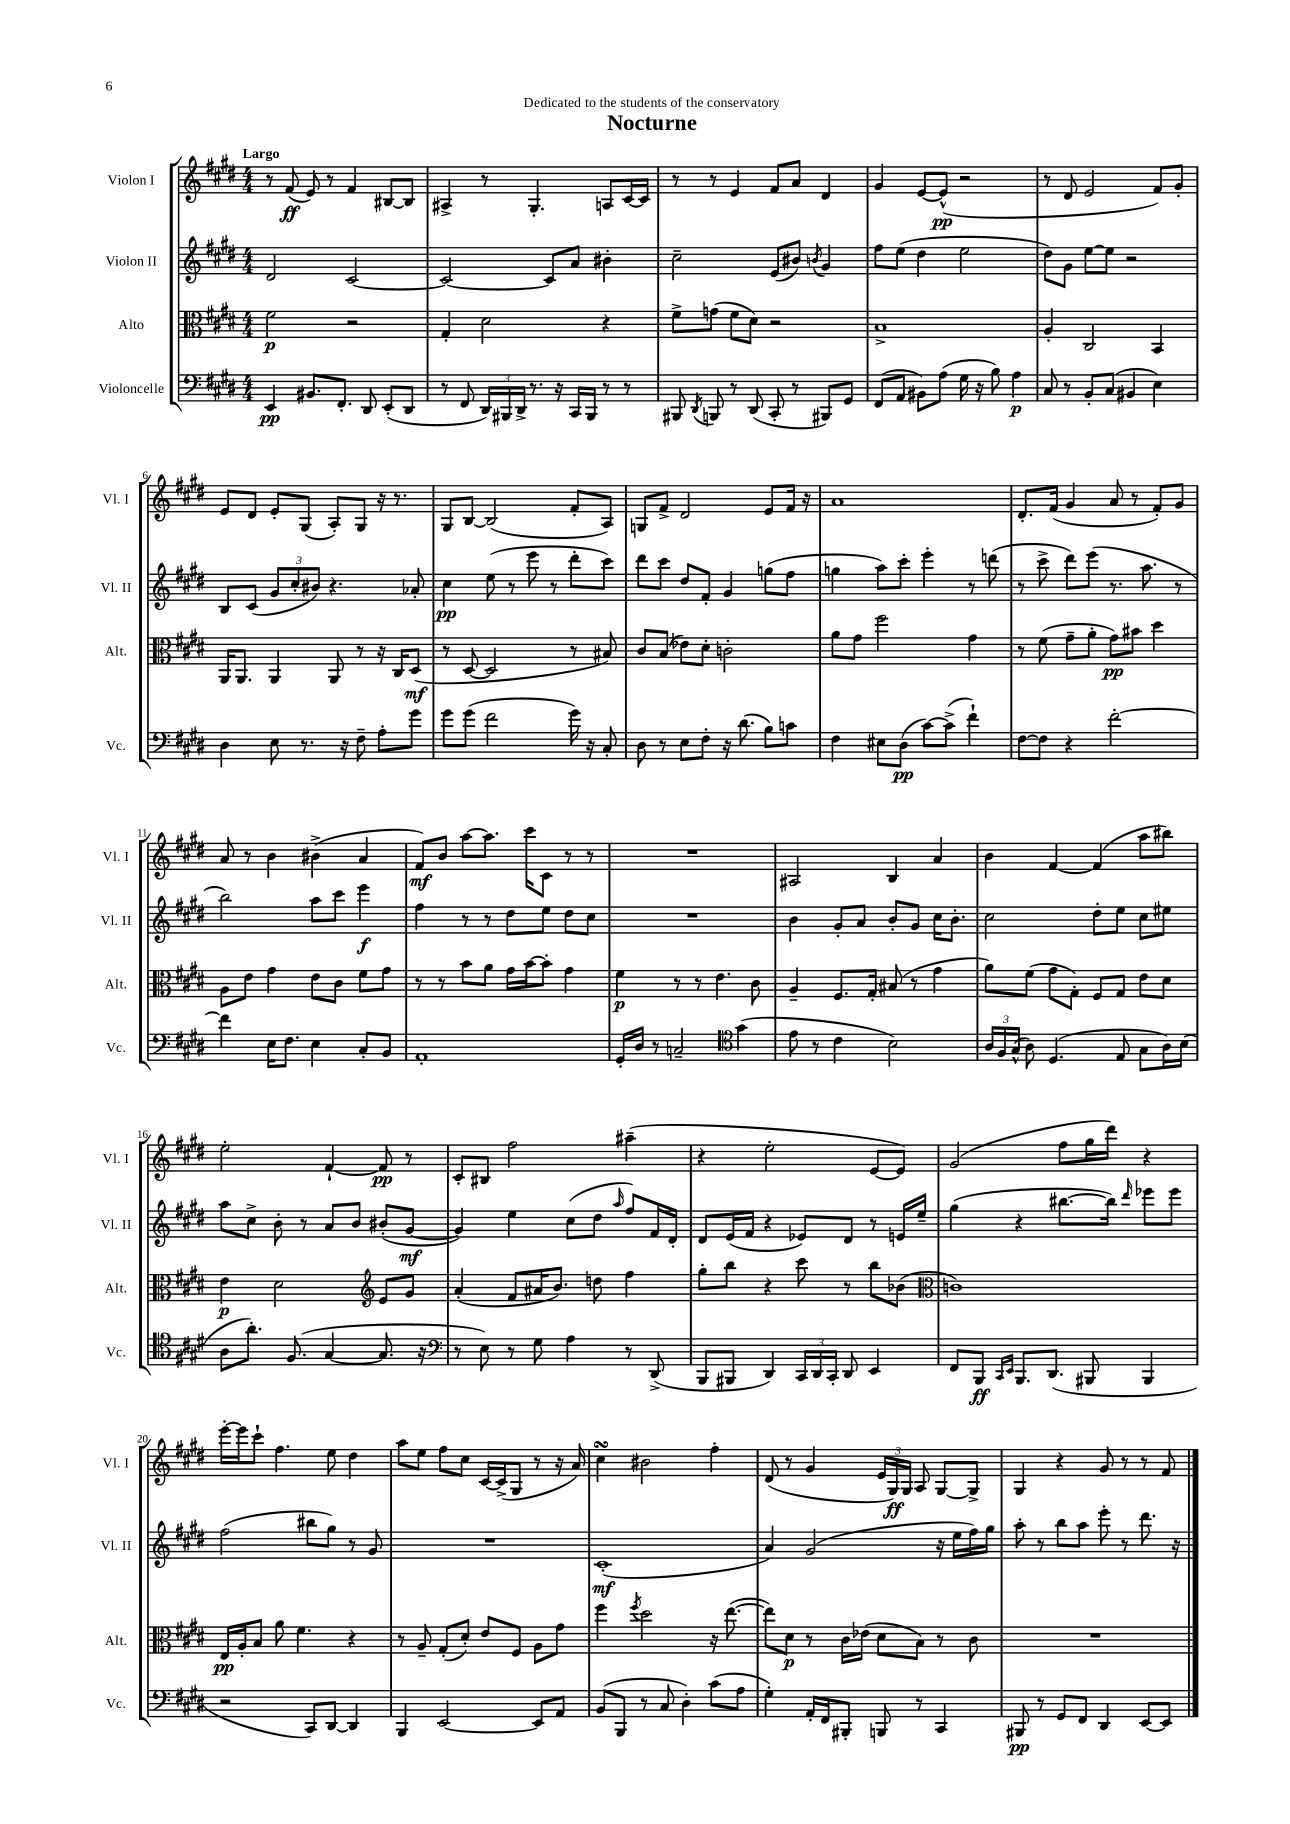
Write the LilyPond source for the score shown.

\header { title = "Nocturne" dedication = "Dedicated to the students of the conservatory" }
<<
\new StaffGroup <<
\new Staff = "s0" \with { instrumentName = "Violon I" shortInstrumentName = "Vl. I" } {
    \clef treble \key e \major \numericTimeSignature \time 4/4 \tempo "Largo"
    \autoBeamOff r8 fis'8\ff( e'8) r8 fis'4 bis8[~ bis8] |
    ais4-> r8 gis4.-. a8[ cis'16~ cis'16] |
    r8 r8 e'4 fis'8[ a'8] dis'4 |
    gis'4 e'8[~ e'8]-^\pp( r2 |
    r8 dis'8 e'2 fis'8[) gis'8]-. |
    e'8[ dis'8] e'8[-. gis8]( a8[-.) gis8] r16 r8. |
    gis8[ b8]~ b2( fis'8[-. a8]) |
    g8[ fis'8]-> dis'2 e'8[ fis'16] r16 |
    a'1 |
    dis'8.[-. fis'16]( gis'4 a'8 r8 fis'8[-.) gis'8] |
    a'8 r8 b'4 bis'4->( a'4 |
    fis'8[\mf) b'8] a''8[~ a''8.] cis'''16[ cis'8] r8 r8 |
    R1 |
    ais2 b4 a'4 |
    b'4 fis'4~ fis'4( a''8[ bis''8]) |
    e''2-. fis'4~-! fis'8\pp r8 |
    cis'8[-. bis8] fis''2 ais''4--( |
    r4 e''2-. e'8[~ e'8]) |
    gis'2( fis''8[ gis''16 dis'''16]) r4 |
    e'''16[~-. e'''16 cis'''8]-! fis''4. e''8 dis''4 |
    a''8[ e''8] fis''8[ cis''8] cis'16[~ cis'16->( gis8] r8 r16 a'16) |
    cis''4\turn bis'2 fis''4-. |
    dis'8( r8 gis'4 \tuplet 3/2 { e'16[ gis16\ff) gis16] } a8 gis8[~ gis8]-> |
    gis4 r4 gis'8 r8 r8 fis'8 \bar "|." |
}
\new Staff = "s1" \with { instrumentName = "Violon II" shortInstrumentName = "Vl. II" } {
    \clef treble \key e \major \numericTimeSignature \time 4/4
    \autoBeamOff dis'2 cis'2~ |
    cis'2~ cis'8[ a'8] bis'4-. |
    cis''2-- e'8[( bis'8]) \acciaccatura { b'8 } gis'4 |
    fis''8[ e''8]( dis''4 e''2 |
    dis''8[) gis'8] e''8[~ e''8] r2 |
    b8[ cis'8]( \tuplet 3/2 { gis'8[ cis''8-. bis'8]) } r4. aes'8-. |
    cis''4\pp e''8( r8 e'''8 r8 dis'''8[-. cis'''8]) |
    dis'''8[ cis'''8] dis''8[ fis'8]-. gis'4 g''8[( fis''8] |
    g''4 a''8[) cis'''8]-. e'''4-. r8 d'''8( |
    r8 cis'''8-> dis'''8[) e'''8]( r8. a''8. r8 |
    b''2) a''8[ cis'''8] e'''4\f |
    fis''4 r8 r8 dis''8[ e''8] dis''8[ cis''8] |
    R1 |
    b'4 gis'8[-. a'8] b'8[-. gis'8] cis''16[ b'8.]-. |
    cis''2 dis''8[-. e''8] cis''8[ eis''8] |
    a''8[ cis''8]-> b'8-. r8 a'8[ b'8] bis'8[-.( gis'8]~\mf |
    gis'4) e''4 cis''8[( dis''8] \grace { a''16 } fis''8[) fis'16 dis'16]-. |
    dis'8[ e'16( fis'16] r4 ees'8[) dis'8] r8 e'16[ e''16]-- |
    gis''4( r4 bis''8.[~ bis''16]) \grace { dis'''16 } ees'''8[ ees'''8] |
    fis''2( bis''8[ gis''8]) r8 gis'8 |
    R1 |
    cis'1-.\mf( |
    a'4) gis'2( r16 e''16[ fis''16) gis''16] |
    a''8-. r8 b''8[ a''8] e'''8-. r8 dis'''8. r16 \bar "|." |
}
\new Staff = "s2" \with { instrumentName = "Alto" shortInstrumentName = "Alt." } {
    \clef alto \key e \major \numericTimeSignature \time 4/4
    \autoBeamOff fis'2\p r2 |
    gis4-. dis'2 r4 |
    fis'8[-> g'8]( fis'8[ dis'8]) r2 |
    b1-> |
    a4-. cis2 b,4 |
    a,16[ a,8.] a,4 a,8 r8 r16 cis16[ dis8]\mf( |
    r8 dis8~ dis2 r8 bis8) |
    cis'8[ b8]( ees'8[) dis'8]-. c'2-. |
    a'8[ gis'8] fis''2 gis'4 |
    r8 fis'8( gis'8[-- a'8]-. gis'8[\pp) bis'8] dis''4 |
    a8[ e'8] gis'4 e'8[ cis'8] fis'8[ gis'8] |
    r8 r8 b'8[ a'8] gis'16[ b'16~ b'8]-. gis'4 |
    fis'4\p r8 r8 e'4. cis'8 |
    a4-- fis8.[ gis16]-. bis8( r8 gis'4 |
    a'8[) fis'8]( gis'8[ gis8]-.) fis8[ gis8] e'8[ dis'8] |
    e'4\p dis'2 \clef treble e'8[ gis'8] |
    a'4-.( fis'8[ ais'16 b'8.]) d''8 fis''4 |
    gis''8[-. b''8] r4 cis'''8 r8 b''8[ bes'8]( |
    \clef alto c'1) |
    e16[\pp a16-. b8] a'8 fis'4. r4 |
    r8 a8-- gis8[-.( dis'8]-.) e'8[ fis8] a8[ gis'8] |
    fis''4 \acciaccatura { fis''8 } dis''2 r16 e''8.~( |
    e''8[) dis'8]\p r8 cis'16[ ees'16]( dis'8[ b8]) r8 cis'8 |
    R1 \bar "|." |
}
\new Staff = "s3" \with { instrumentName = "Violoncelle" shortInstrumentName = "Vc." } {
    \clef bass \key e \major \numericTimeSignature \time 4/4
    \autoBeamOff e,4\pp bis,8.[ fis,8.]-. dis,8 e,8[-.( dis,8] |
    r8 fis,8 \tuplet 3/2 { dis,16[) bis,,16 dis,16]-> } r8. r16 cis,16[ bis,,16] r8 r8 |
    bis,,8 \acciaccatura { dis,8 } b,,8 r8 dis,8( cis,8-. r8 bis,,8[) gis,8] |
    fis,8[( a,8] bis,8[) a8]( gis16 r16 b8) a4\p |
    cis8 r8 b,8[-. cis8]( bis,4 e4) |
    dis4 e8 r8. r16 fis8-- a8[-. gis'8] |
    gis'8[ gis'8]( fis'2 gis'16) r16 cis8-. |
    dis8 r8 e8[ fis8]-. r16 dis'8.( b8[) c'8] |
    fis4 eis8[ dis8]\pp( cis'8[~) cis'8]->( fis'4-!) |
    fis8[~ fis8] r4 fis'2~-. |
    fis'4 e16[ fis8.] e4 cis8[-. b,8] |
    a,1-. |
    gis,16[-. dis16] r8 c2-- \clef tenor gis'4( |
    e'8 r8 cis'4 b2) |
    \tuplet 3/2 { a16[ fis16 gis16]-^( } a8) dis4.( e8 gis8[ a16) b16]( |
    a8[ a'8.]-.) fis8.( gis4~ gis8. r16 |
    \clef bass r8 e8) r8 gis8 a4 r8 dis,8->( |
    b,,8[ bis,,8] dis,4) \tuplet 3/2 { cis,16[ dis,16 cis,16]-. } dis,8 e,4 |
    fis,8[ b,,8]\ff \grace { cis,16[ e,16] } b,,8.[ dis,8.]( bis,,8 bis,,4 |
    r2 cis,8[) dis,8]~ dis,4 |
    b,,4 e,2~ e,8[ a,8] |
    b,8[( b,,8] r8 cis8 dis4-.) cis'8[( a8] |
    gis4-.) a,16[-. fis,16 bis,,8]-. b,,8 r8 cis,4 |
    bis,,8\pp r8 gis,8[ fis,8] dis,4 e,8[~ e,8] \bar "|." |
}
>>
>>
